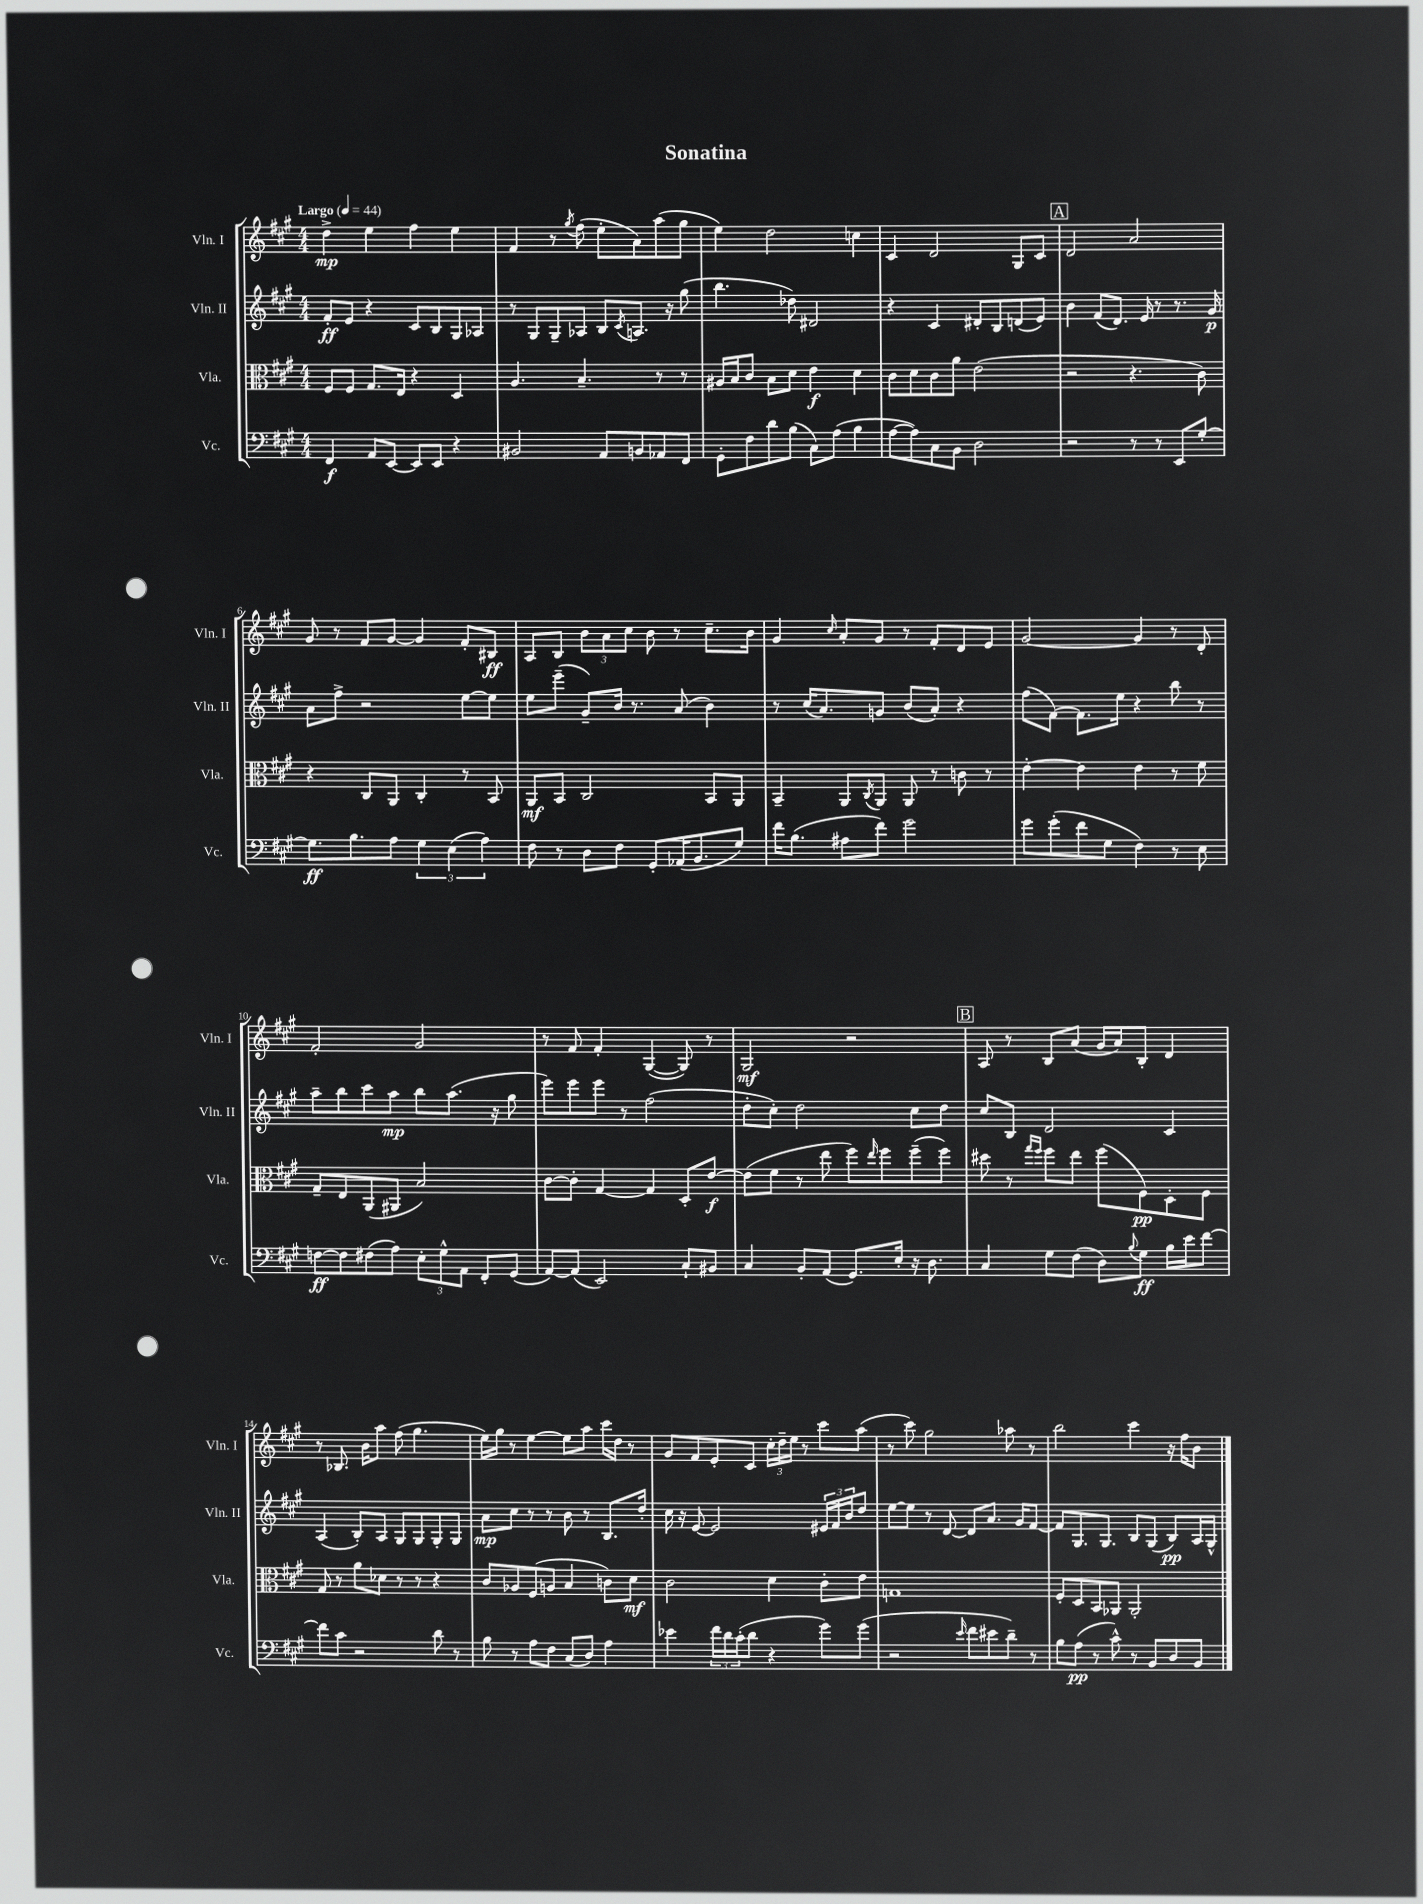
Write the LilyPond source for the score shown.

\header { title = "Sonatina" }
<<
\new StaffGroup <<
\new Staff = "s0" \with { instrumentName = "Vln. I" shortInstrumentName = "Vln. I" } {
    \clef treble \key a \major \numericTimeSignature \time 4/4 \tempo "Largo" 4 = 44
    d''4->\mp e''4 fis''4 e''4 |
    fis'4 r8 \acciaccatura { gis''8 } fis''8( e''8-. a'8) a''8( gis''8 |
    e''4) d''2 c''4 |
    cis'4 d'2 gis8 cis'8 |
    \mark \markup { \box "A" } d'2 a'2 |
    gis'8 r8 fis'8 gis'8~ gis'4 fis'8-. bis8\ff |
    a8 b8 \tuplet 3/2 { b'8 a'8 cis''8 } b'8 r8 cis''8.-- b'16 |
    gis'4 \grace { cis''16 } a'8-. gis'8 r8 fis'8-. d'8 e'8 |
    gis'2~ gis'4 r8 d'8-. |
    fis'2-. gis'2 |
    r8 fis'8 fis'4-. gis4~( gis8) r8 |
    gis2\mf r2 |
    \mark \markup { \box "B" } a8 r8 b8 a'8( gis'16 a'16) b8-. d'4 |
    r8 bes8. b'16 a''8 fis''8( gis''4. |
    e''16) gis''16 r8 e''4~ e''8 a''8 cis'''16 d''16 r8 |
    gis'8 fis'8 e'8-. cis'8 \tuplet 3/2 { cis''16-. d''16-- e''16 } r8 cis'''8 a''8( |
    r8 cis'''8) gis''2 aes''8 r8 |
    b''2 cis'''4 r16 fis''16 b'8 \bar "|." |
}
\new Staff = "s1" \with { instrumentName = "Vln. II" shortInstrumentName = "Vln. II" } {
    \clef treble \key a \major \numericTimeSignature \time 4/4
    fis'8-.\ff e'8 r4 cis'8 b8 gis8 aes8 |
    r8 gis8 gis8-- aes8 b8 \acciaccatura { cis'8 } a8. r16 gis''8( |
    b''4. des''8) dis'2 |
    r4 cis'4 dis'8-. b8 d'8( e'8) |
    \mark \markup { \box "A" } b'4 fis'8( d'8.) e'16 r8 r8. gis'16\p |
    a'8 fis''8-> r2 e''8~ e''8 |
    e''8 e'''8--( gis'8--) b'16 r8. a'8( b'4) |
    r8 cis''16( a'8.) g'8 b'8( a'8-.) r4 |
    fis''8( fis'8~) fis'8. e''16 r4 b''8 r8 |
    a''8-- b''8 cis'''8 a''8\mp b''8 a''8.( r16 gis''8 |
    e'''8) e'''8 e'''8 r8 fis''2( |
    d''8-. cis''8-.) d''2 cis''8 d''8 |
    \mark \markup { \box "B" } cis''8 b8 d'2 cis'4 |
    a4( b8-.) a8 gis8 gis8 gis8-. gis8 |
    a'8\mp cis''8 r8 r8 b'8 r8 b8. d''16-. |
    cis''16 r16 e'8~ e'2 \tuplet 3/2 { eis'16 fis'16 b'16 } d''8 |
    e''8~ e''8 r8 d'8~ d'8 a'8. gis'16 fis'8~ |
    fis'8 gis8. gis8. b8 gis8( b8\pp) a16 gis16-^ \bar "|." |
}
\new Staff = "s2" \with { instrumentName = "Vla." shortInstrumentName = "Vla." } {
    \clef alto \key a \major \numericTimeSignature \time 4/4
    fis8 fis8 gis8. e16 r4 d4 |
    a4. b4.-- r8 r8 |
    ais16 b16 cis'8 b8 d'8 e'4\f d'4 |
    cis'8 d'8 cis'8 a'8 e'2( |
    \mark \markup { \box "A" } r2 r4. cis'8) |
    r4 cis8 a,8 cis4-. r8 b,8 |
    a,8\mf b,8 cis2 b,8 a,8 |
    b,4-- a,8 \acciaccatura { cis8 } a,8 a,8 r8 c'8 r8 |
    e'4~-. e'4 e'4 r8 fis'8 |
    gis8-- e8 a,8( ais,8 b2) |
    cis'8~ cis'8-. gis4~ gis4 d8-. e'8~\f |
    e'8( fis'8 r8 e''8 fis''8) \grace { e''16 } fis''8 fis''8--( fis''8) |
    \mark \markup { \box "B" } dis''8 r8 \grace { gis''16 fis''16 } fis''8 e''8 fis''8( fis8\pp) d8-. fis8 |
    gis8 r8 a'8 des'8 r8 r8 r4 |
    cis'8 aes8 fis8( a8 b4 c'8) d'8\mf |
    cis'2 d'4 cis'8-. e'8 |
    g1 |
    fis8-. d8 b,8 aes,8 aes,2-. \bar "|." |
}
\new Staff = "s3" \with { instrumentName = "Vc." shortInstrumentName = "Vc." } {
    \clef bass \key a \major \numericTimeSignature \time 4/4
    fis,4\f a,8 e,8~ e,8 e,8 r4 |
    bis,2 a,8 b,8 aes,8 fis,8 |
    gis,8-. fis8 d'8 b8( cis8) a8( b4 |
    a8~ a8) cis8 b,8 d2 |
    \mark \markup { \box "A" } r2 r8 r8 e,8 gis8~-. |
    gis8.\ff b8. a8 \tuplet 3/2 { gis4 e4( a4) } |
    fis8 r8 d8 fis8 gis,8-. aes,16( b,8. gis8) |
    fis'16 b8.( ais8 fis'8) gis'2 |
    gis'8 gis'8-.( fis'8 gis8 fis4) r8 e8 |
    f8~\ff f8 fis8( a8) \tuplet 3/2 { e8-. gis8-^ a,8 } fis,8-. gis,8( |
    a,8~) a,8( e,2) cis8-! bis,8 |
    cis4 b,8-. a,8( gis,8.) e16-. r16 d8. |
    \mark \markup { \box "B" } cis4 gis8 fis8( d8) \appoggiatura { b8 } gis8\ff b16 e'16 fis'8~ |
    fis'8 cis'8 r2 d'8 r8 |
    b8 r8 a8 fis8 cis8( d8) a4 |
    ees'4 \tuplet 3/2 { fis'16 d'16 cis'16-.( } d'8 r4 gis'8) gis'8( |
    r2 \grace { e'16 } fis'8 eis'8 d'8--) r8 |
    b8 a8\pp( r8 cis'8-^) r8 b,8 d8 b,8 \bar "|." |
}
>>
>>
